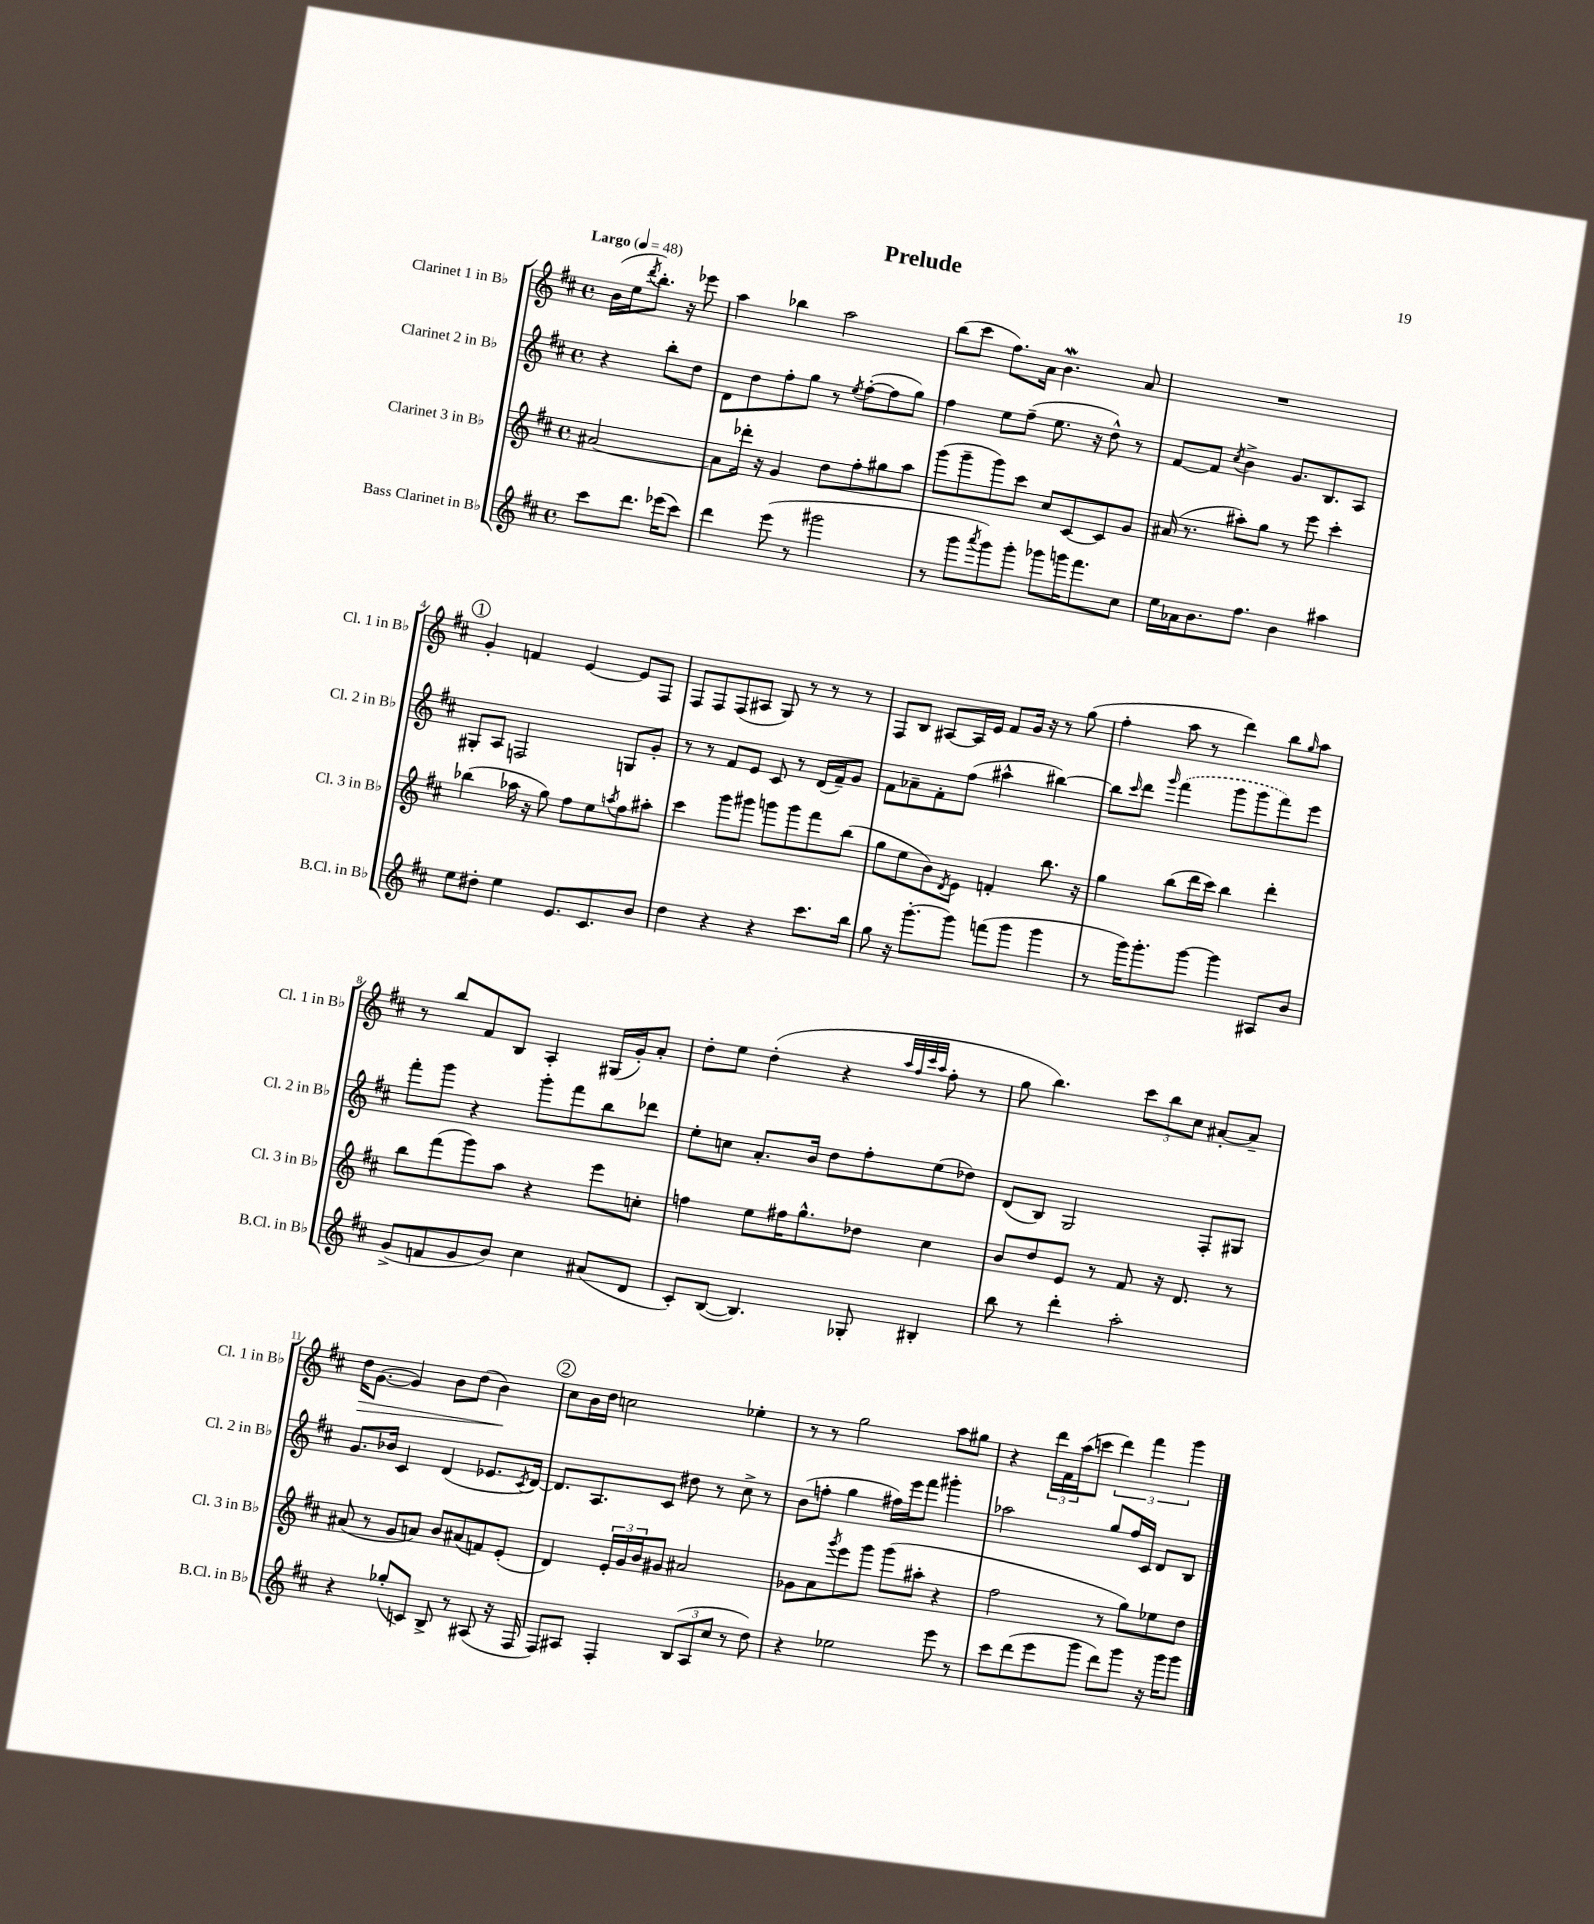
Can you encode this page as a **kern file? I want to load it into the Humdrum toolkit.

**kern	**kern	**kern	**kern	**dynam
*part4	*part3	*part2	*part1	*part1
*staff4	*staff3	*staff2	*staff1	*staff1
*I"Bass Clarinet in B♭	*I"Clarinet 3 in B♭	*I"Clarinet 2 in B♭	*I"Clarinet 1 in B♭	*
*I'B.Cl. in B♭	*I'Cl. 3 in B♭	*I'Cl. 2 in B♭	*I'Cl. 1 in B♭	*
*clefG2	*clefG2	*clefG2	*clefG2	*
*k[f#c#]	*k[f#c#]	*k[f#c#]	*k[f#c#]	*
*M4/4	*M4/4	*M4/4	*M4/4	*
*met(c)	*met(c)	*met(c)	*met(c)	*
*MM48	*MM48	*MM48	*MM48	*
=	=	=	=	=
!	!	!	!LO:TX:a:B:t=Largo	!
8ccc#\L	[2a#X/	4r	(16b\LL	.
.	.	.	16ee\J	.
.	.	.	8qddd/	.
8.ddd\J	.	.	8.bb'\J)	.
.	.	8bb'\L	.	.
(16eee-X\KL	.	.	16r	.
8ccc#\J)	.	8dd\J	8eee-X\	.
=1	=1	=1	=1	=1
4ddd\	8a#\L]	8d\L	4aa\	.
.	16ddd-X'\Jk	8dd\	.	.
.	16r	.	.	.
(8eee\	4g/	8ff#'\	4bb-X\	.
8r	.	8gg\J	.	.
2ggg#X\	8dd\L	8r	2aa\	.
.	.	8qee/	.	.
.	8ff#'\	([8ff#'\L	.	.
.	8gg#X\	8ff#\]	.	.
.	8aa\J	8gg\J)	.	.
=2	=2	=2	=2	=2
8r	(8ggg\L	4ff#\	(8bb\L	.
8ggg\L	8ggg~\	.	8ccc#\J	.
8qaaa/	.	.	.	.
8ggg\)	8ggg\)	8ee\L	8.ff#\L)	.
8ggg'\J	8ccc#\J	(8ff#~\J	.	.
.	.	.	16a\Jk	.
8ggg-X\L	8cc#/L	8.ee\	4.bW\	.
16gggn\K	[8c#/	.	.	.
8.fff#\	.	16r	.	.
.	8c#/]	8dd^^\)	.	.
8cc#\J	8g/J	8r	8a/	.
=3	=3	=3	=3	=3
16ee\LL	(16a#X/	[8f#/L	1r	.
16a-X\J	8.r	.	.	.
8.b\	.	8f#/J]	.	.
.	.	8qcc#/	.	.
.	8aa#X'\L)	4b^\	.	.
8.ff#\J	.	.	.	.
.	8gg\J	.	.	.
4b\	8r	8.g/L	.	.
.	8eee\	.	.	.
.	.	8.B/	.	.
4aa#X\	4ccc#'\	.	.	.
.	.	8A/J	.	.
!!LO:LB:g=z
!!LO:REH:place=s1:t=1
=4	=4	=4	=4	=4
8ee\L	(4bb-X\	8G#X'/L	4g'/	.
8dd#X'\J	.	8A/J	.	.
4ee\	16aa-X\	2Fn/	4fn/	.
.	16r	.	.	.
.	8gg\)	.	.	.
8.e/L	8ff#\L	.	[4e/	.
.	8ee\	.	.	.
8.c#/	.	.	.	.
.	8qaan/	.	.	.
.	8ff#\	8Gn/L	8e/L]	.
8b/J	8aa#X'\J	8g'/J	8F#/J	.
=5	=5	=5	=5	=5
4dd\	4ccc#\	8r	8F#/L	.
.	.	8r	8F#/	.
4r	8ggg\L	8f#/L	(8F#/	.
.	8ggg#X\J	8e/J	8A#X/J	.
4r	8gggn\L	8c#/	8G/)	.
.	8ggg\	8r	8r	.
8.ccc#\L	8fff#\	(16d/LL	8r	.
.	.	16f#~/J)	.	.
.	(8bb\J	8g/J	8r	.
16bb\Jk	.	.	.	.
=6	=6	=6	=6	=6
8gg\	8gg\L	8f#\L	8F#/L	.
16r	8ee\	8a-X~\	8B/J	.
[8.ggg'\L	.	.	.	.
.	8b\)	8f#'\	[8A#X/L	.
.	8qd/	.	.	.
8ggg\J]	8e\J	(8ff#\J	16A#/L]	.
.	.	.	16e/JJ	.
(8fffn\L	4fn'/	4aa#X^^\	8f#/L	.
8ggg\J	.	.	16g/Jk	.
.	.	.	16r	.
4ggg\	8.bb\	[4bb#X\)	8r	.
.	.	.	(8gg\	.
.	16r	.	.	.
=7	=7	=7	=7	=7
8r	4gg\	8bb#\L]	4ff#'\	.
.	.	16qqccc#/	.	.
16ggg\KL)	.	8ddd\J	.	.
8.ggg'\	.	.	.	.
.	.	16qqggg/	.	.
.	(8bb\L	(4fff#\	8aa\	.
[8ggg\J	16ddd\L	.	8r	.
.	16ccc#\JJ)	.	.	.
4ggg\]	4bb\	8ggg\L	4ddd\)	.
.	.	8ggg\	.	.
8A#X/L	4ddd'\	8fff#\)	8bb\L	.
.	.	.	16qqgg/	.
8b/J	.	8eee\J	8aa\J	.
!!LO:LB:g=z
=8	=8	=8	=8	=8
(8g^/L	8bb\L	8fff#'\L	8r	.
8fn/	(8fff#\	8ggg\J	8bb/L	.
8g/	8ggg\)	4r	8f#/	.
8b/J)	8aa\J	.	8B/J	.
4cc#\	4r	8ggg'\L	4A'/	.
.	.	8fff#\	.	.
(8a#X/L	8eee\L	8bb\	(16G#X/LL	.
.	.	.	16g'/J)	.
8d/J	8ccn'\J	8ddd-X\J	8a'/J	.
=9	=9	=9	=9	=9
8c#'/L)	4ffn\	8ee'\L	8dd'\L	.
([8B/J	.	8ccn\J	8ee\J	.
4.B/])	8ee\L	8.a'/L	(4dd'\	.
.	16ff#X\K	.	.	.
.	8.gg^^\	16b/Jk	.	.
.	.	8dd\L	4r	.
8G-X'/	8dd-X\J	8ff#'\	.	.
.	.	.	32qqaa/LLL	.
.	.	.	32qqff#/	.
.	.	.	32qqccc#/	.
.	.	.	32qqaa/JJJ	.
4B#X'/	4cc#\	(8ee\	8ff#'\	.
.	.	8dd-X\J)	8r	.
=10	=10	=10	=10	=10
8bb\	8b/L	(8d/L	8gg\	.
8r	8dd/	8B/J)	4.bb\)	.
4ddd'\	8e/J	2G/	.	.
.	8r	.	.	.
2aa'\	8f#/	.	12ccc#\L	.
.	.	.	12bb\	.
.	16r	.	.	.
.	.	.	12cc#\J	.
.	8.d/	.	.	.
.	.	8F#'/L	[8a#X'/L	.
.	8r	8G#X/J	8a#~/J]	.
!!LO:LB:g=z
=11	=11	=11	=11	=11
!	!	!	!	!LO:HP:b
4r	(8a#X/	8.g/L	16dd\KL	>
.	.	.	([8.g\J	.
.	8r	.	.	.
.	.	16b-X/Jk	.	.
(8gg-X'/L	8g/L	4c#/	4g/])	.
8cn/J)	8an/J)	.	.	.
8B^/	8b/L	(4d/	8b\L	.
8r	(8a#X/	.	(8dd\J	.
(8A#X/	8fn/)	8.e-X/L	4b\)	.
16r	(8e'/J	.	.	.
.	.	8qc#/	.	.
16F#/	.	[16d/Jk)	.	.
.	.	.	.	]
!!LO:REH:place=s1:t=2
=12	=12	=12	=12	=12
8F#/L)	4d/)	8.d/L]	8cc#\L	.
8A#X/J	.	.	16b\L	.
.	.	8.A/	16dd\JJ	.
4F#'/	24e'/LL	.	2ccn\	.
.	24g/	.	.	.
.	24b/J	.	.	.
.	8g#X/J	8c#/J	.	.
(12B/L	2a#X/	8dd#X\	.	.
12A#/	.	.	.	.
.	.	8r	.	.
12cc#/J	.	.	.	.
8r	.	8cc#^\	4ee-X'\	.
8dd\)	.	8r	.	.
=13	=13	=13	=13	=13
4r	8g-X\L	(8b\L	8r	.
.	8a\	8ffn'\J	8r	.
.	8qggg/	.	.	.
2ee-X\	8eee\	4gg\	2gg\	.
.	8ggg\J	.	.	.
.	(8ggg\L	16ff#X\LL)	.	.
.	.	16eee\J	.	.
.	8aa#X'\J	8fff#\J	.	.
8eee\	4r	4ggg#X'\	8aa\L	.
8r	.	.	8gg#X\J	.
=14	=14	=14	=14	=14
8ccc#\L	2ff#\	2aa-X\	4r	.
(8ddd\	.	.	.	.
8eee\	.	.	24ddd\LL	.
.	.	.	24f#\	.
.	.	.	(24aa\J	.
8ggg\J	.	.	8cccn\J	.
8ddd\L)	8r	8gg/L	6ddd\)	.
8ggg\J	8gg\L)	16ff#/L	.	.
.	.	.	6fff#\	.
.	.	16c#/JJ	.	.
16r	8ee-X\	8d/L	.	.
16ggg\KL	.	.	.	.
.	.	.	6ggg\	.
8ggg\J	8dd\J	8B/J	.	.
==	==	==	==	==
*-	*-	*-	*-	*-
